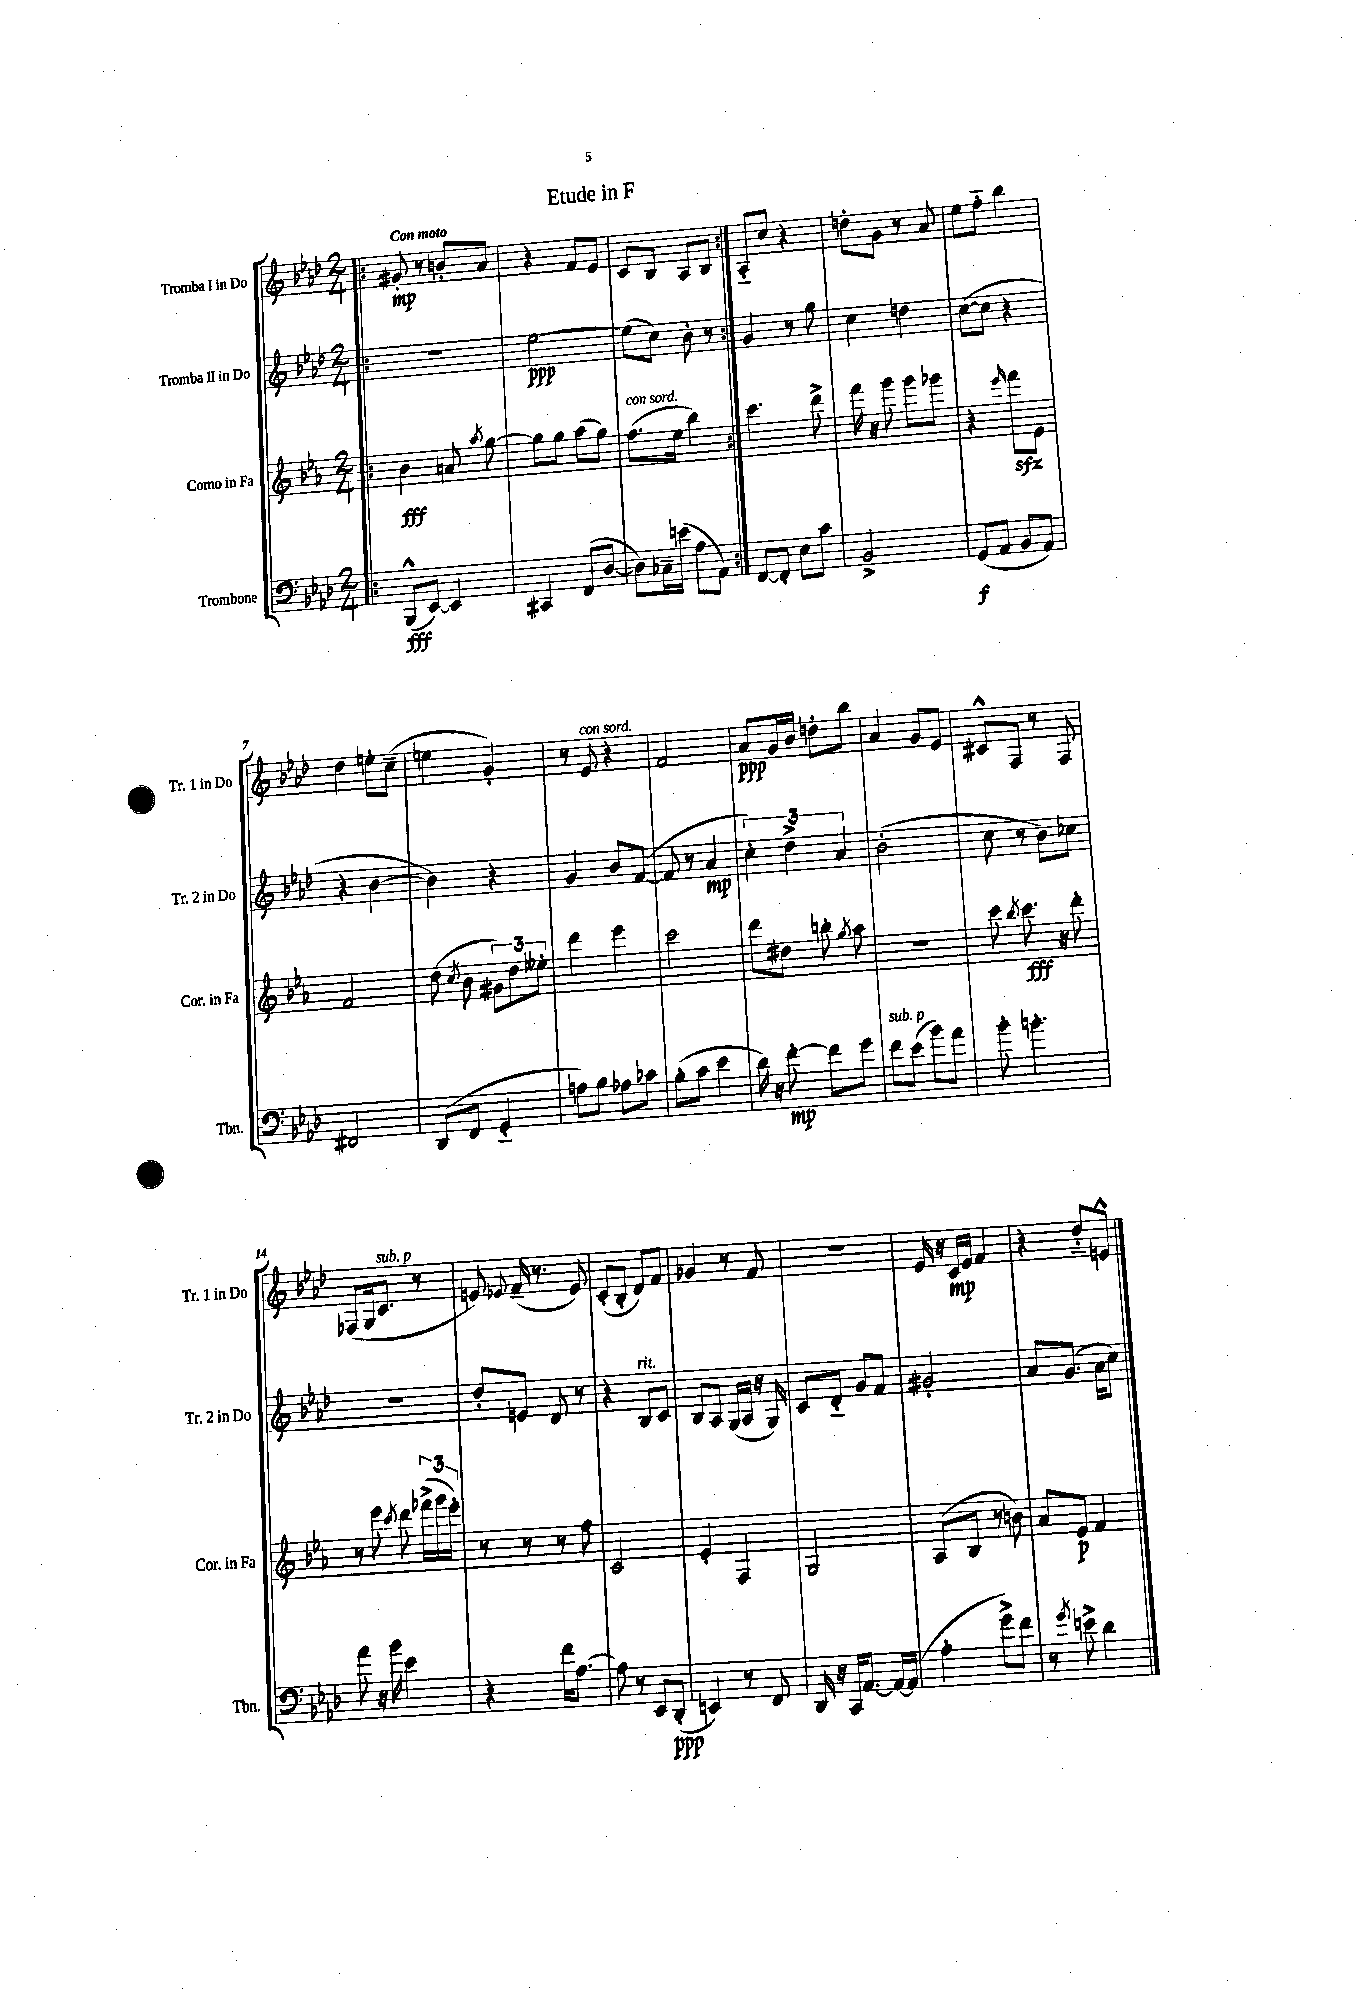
\header { title = "Etude in F" }
<<
\new StaffGroup <<
\new Staff = "s0" \with { instrumentName = "Tromba I in Do" shortInstrumentName = "Tr. 1 in Do" } {
    \clef treble \key aes \major \numericTimeSignature \time 2/4 \tempo "Con moto"
    \autoBeamOff \repeat volta 2 { \bar ".|:" gis'8-.\mp r8 b'8[-. aes'8] |
    r4 f'8[ ees'8] |
    c'8[ bes8] aes8[ bes8] | }
    aes8[-_ c''8] r4 |
    d''8[-. g'8] r8 aes'8 |
    ees''8[ f''8]-_ bes''4 |
    des''4 e''8[-. c''8]--( |
    e''4 g'4-.) |
    r8 ees'8^\markup { \italic "con sord." } r4 |
    f'2 |
    aes'8[\ppp g'16 bes'16] d''8[-. bes''8] |
    aes'4 g'8[ ees'8] |
    cis'8[-^ f8] r8 f8 |
    fes8[( g16 c'8.]^\markup { \italic "sub. p" } r8 |
    e'8) \appoggiatura { ees'8 } f'16--( r8. ees'8) |
    c'8[-.( bes8]-. des'8[) f'8] |
    ges'4 r8 f'8 |
    R2 |
    ees'16 r16 c'16[\mp ees'16] f'4 |
    r4 des''8[-_ e'8]-^ \bar "|." |
}
\new Staff = "s1" \with { instrumentName = "Tromba II in Do" shortInstrumentName = "Tr. 2 in Do" } {
    \clef treble \key aes \major \numericTimeSignature \time 2/4
    \autoBeamOff \repeat volta 2 { \bar ".|:" r2 |
    ees''2~\ppp |
    ees''8[( c''8]) bes'8-. r8 | }
    g'4 r8 g''8 |
    c''4 d''4 |
    c''8[~( c''8] r4 |
    r4 bes'4~ |
    bes'4) r4 |
    g'4 bes'8[ f'8]~( |
    f'8 r8 aes'4\mp |
    \tuplet 3/2 { c''4-.) des''4-> aes'4 } |
    bes'2-.( |
    c''8 r8 bes'8[) ces''8] |
    R2 |
    des''8[-. e'8] des'8 r8 |
    r4 bes8[^\markup { \italic "rit." } c'8] |
    bes8[ aes8] g16[( aes16] r16 g16) |
    c'8[ des'8]-_ g'8[ f'8] |
    gis'2-. |
    aes'8[ g'8.]( aes'16[ c''8]) \bar "|." |
}
\new Staff = "s2" \with { instrumentName = "Corno in Fa" shortInstrumentName = "Cor. in Fa" } {
    \clef treble \key ees \major \numericTimeSignature \time 2/4
    \autoBeamOff \repeat volta 2 { \bar ".|:" bes'4\fff a'8 \acciaccatura { aes''8 } g''8~ |
    g''8[ g''8] aes''8[( g''8]) |
    f''8.[^\markup { \italic "con sord." }( ees''16] bes''4) | }
    c'''4. d'''8-> |
    f'''16 r16 g'''8 g'''8[ ges'''8] |
    r4 \grace { ees'''16 } f'''8[\sfz ees'8] |
    f'2 |
    d''8( \acciaccatura { c''8 } bes'8 \tuplet 3/2 { gis'8[) d''8 eeses''8]-. } |
    d'''4 ees'''4 |
    c'''2 |
    d'''8[ dis''8] b''8-. \acciaccatura { g''8 } aes''8 |
    r2 |
    c'''8 \acciaccatura { bes''8 } c'''8.\fff r16 d'''8-. |
    r8 ees'''8 \acciaccatura { c'''8 } d'''8 \tuplet 3/2 { fes'''16[->( g'''16 ees'''16]-.) } |
    r8 r8 r8 f''8 |
    c'2 |
    ees'4-. f4 |
    g2 |
    aes8[( bes8] r8 b'8) |
    aes'8[ ees'8]\p f'4 \bar "|." |
}
\new Staff = "s3" \with { instrumentName = "Trombone" shortInstrumentName = "Tbn." } {
    \clef bass \key aes \major \numericTimeSignature \time 2/4
    \autoBeamOff \repeat volta 2 { \bar ".|:" bes,,8[-^\fff( ees,8]~) ees,4 |
    cis,4 f,8[( des8]~ |
    des8[) ces16-- e'16]( aes8[ aes,8]) | }
    f,8[~ f,8]-. ees8[ c'8] |
    bes,2-> |
    g,8[\f( aes,8] bes,8[ aes,8]) |
    fis,2 |
    des,8[( f,8] g,4-_ |
    a8[) bes8] aes8[ ces'8] |
    bes8[-.( c'8] ees'4 |
    des'16) r16 f'8~-.\mp f'8[ g'8] |
    f'8[^\markup { \italic "sub. p" } ees'8]( bes'8[) aes'8] |
    bes'8-. b'4.-. |
    aes'8 r16 bes'16 ees'4 |
    r4 f'16[ aes8.]~ |
    aes8 r8 ees,8[ des,8]-.\ppp( |
    e,4) r8 f,8 |
    des,16 r16 c,16[ aes,8.]~ aes,16[~ aes,16]( |
    aes4-. g'8[->) f'8] |
    r8 \acciaccatura { g'8 } e'8-> des'4 \bar "|." |
}
>>
>>
